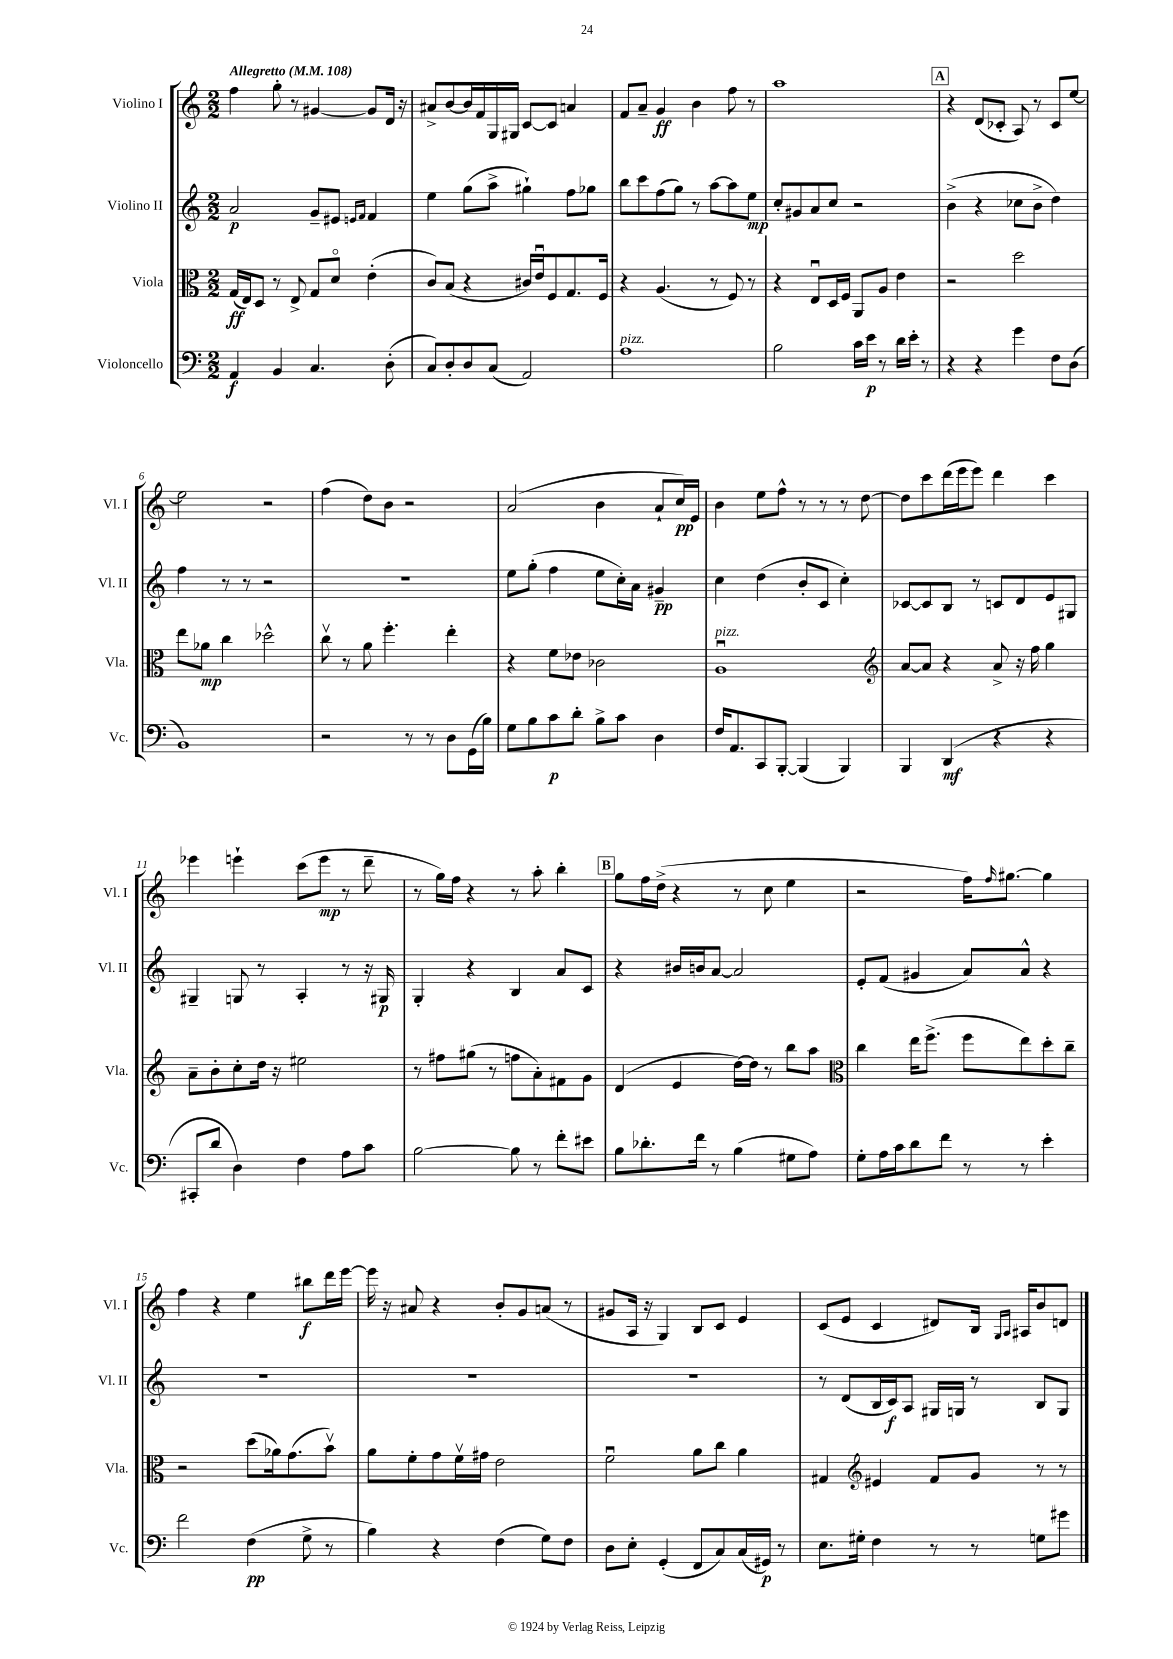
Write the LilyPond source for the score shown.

<<
\new StaffGroup <<
\new Staff = "s0" \with { instrumentName = "Violino I" shortInstrumentName = "Vl. I" } {
    \clef treble \key c \major \numericTimeSignature \time 2/2 \tempo "Allegretto" 4 = 108
    f''4 g''8-. r8 gis'4~ gis'8 d'16 r16 |
    ais'8-> b'8~ b'16 f'16 g16 gis16 c'8~ c'8 a'4 |
    f'8 a'8-- g'4\ff b'4 f''8 r8 |
    a''1 |
    \mark \markup { \box "A" } r4 d'8( ces'8-. a8) r8 ces'8 e''8~ |
    e''2 r2 |
    f''4( d''8) b'8 r2 |
    a'2( b'4 a'8-! c''16\pp) e'16 |
    b'4 e''8 f''8-^ r8 r8 r8 d''8~ |
    d''8 c'''8 d'''16( e'''16 e'''8) d'''4 c'''4 |
    ees'''4 e'''4-! c'''8( e'''8\mp r8 d'''8-- |
    r8 g''16) f''16 r4 r8 a''8-. b''4-. |
    \mark \markup { \box "B" } g''8 f''16 d''16->( r4 r8 c''8 e''4 |
    r2 f''16) \grace { f''16 } gis''8.~ gis''4 |
    f''4 r4 e''4 bis''8\f d'''16 e'''16~ |
    e'''16 r16 ais'8 r4 b'8-. g'8 a'8( r8 |
    gis'8 a16 r16 g4) b8 c'8 e'4 |
    c'8( e'8 c'4 dis'8) b16 \grace { g16 a16 } ais16 b'8 d'8 \bar "|." |
}
\new Staff = "s1" \with { instrumentName = "Violino II" shortInstrumentName = "Vl. II" } {
    \clef treble \key c \major \numericTimeSignature \time 2/2
    a'2\p g'8-- eis'8 \grace { e'16 f'16 } f'4 |
    e''4 g''8( a''8-> gis''4-!) f''8 ges''8 |
    b''8 c'''8 f''8( g''8) r8 a''8~ a''8 e''8\mp |
    c''8-. gis'8 a'8 c''8 r2 |
    \mark \markup { \box "A" } b'4->( r4 ces''8 b'8-> d''4) |
    f''4 r8 r8 r2 |
    r1 |
    e''8 g''8-.( f''4 e''8 c''16-.) a'16 gis'4--\pp |
    c''4 d''4( b'8-. c'8 c''4-.) |
    ces'8~ ces'8 b8 r8 c'8 d'8 e'8 gis8 |
    gis4-- g8 r8 a4-. r8 r16 gis16\p |
    g4-. r4 b4 a'8 c'8 |
    \mark \markup { \box "B" } r4 bis'16 b'16 a'8~ a'2 |
    e'8-. f'8( gis'4 a'8) a'8-^ r4 |
    R1 |
    R1 |
    R1 |
    r8 d'8( b16 c'16\f) a8 gis16 g16 r8 b8 g8 \bar "|." |
}
\new Staff = "s2" \with { instrumentName = "Viola" shortInstrumentName = "Vla." } {
    \clef alto \key c \major \numericTimeSignature \time 2/2
    g16\ff( e16) d8 r8 e8-> g8 d'8\flageolet e'4-.( |
    c'8) b8( r4 cis'16) e'16\downbow f8 g8. f16 |
    r4 a4.( r8 f8) r8 |
    r4 e8\downbow d16 f16 a,8 a8 e'4 |
    \mark \markup { \box "A" } r2 d''2 |
    e''8 aes'8\mp c''4 des''2-^ |
    c''8\upbow r8 a'8 f''4.-. e''4-. |
    r4 f'8 ees'8 ces'2 |
    a1\downbow^\markup { \italic "pizz." } |
    \clef treble a'8~ a'8 r4 a'8-> r16 f''16 g''4 |
    a'8-- b'8-. c''8-. d''16 r16 eis''2 |
    r8 fis''8 gis''8( r8 f''8 a'8-.) fis'8 g'8 |
    \mark \markup { \box "B" } d'4( e'4 d''16~) d''16 r8 b''8 a''8 |
    \clef alto c''4 e''16 f''8.->( f''8 e''8) d''8-. c''8-- |
    r2 d''8( aes'16) g'8.( b'8\upbow) |
    a'8 f'8-. g'8 f'16\upbow gis'16 e'2 |
    f'2\downbow a'8 c''8 a'4 |
    gis4 \clef treble eis'4 f'8 g'8 r8 r8 \bar "|." |
}
\new Staff = "s3" \with { instrumentName = "Violoncello" shortInstrumentName = "Vc." } {
    \clef bass \key c \major \numericTimeSignature \time 2/2
    a,4\f b,4 c4. d8-.( |
    c8) d8-. d8 c8( a,2) |
    a1^\markup { \italic "pizz." } |
    b2 c'16 e'16\p r8 d'16 e'16-. r8 |
    \mark \markup { \box "A" } r4 r4 g'4 f8 d8( |
    b,1) |
    r2 r8 r8 d8 g,16( b16) |
    g8 b8 c'8\p d'8-. b8-> c'8 d4 |
    f16 a,8. c,8 b,,8~-. b,,4( b,,4) |
    b,,4 d,4\mf( r4 r4 |
    cis,8-. d'8 d4) f4 a8 c'8 |
    b2~ b8 r8 f'8-. eis'8 |
    \mark \markup { \box "B" } b8 des'8.-. f'16 r8 b4( gis8 a8) |
    g8-. a16 c'16 d'8 f'8 r8 r8 e'4-. |
    f'2 f4\pp( g8-> r8 |
    b4) r4 f4( g8) f8 |
    d8 e8-. g,4-.( f,8 c8) c16( gis,16\p) r8 |
    e8. gis16-. f4 r8 r8 g8 gis'8 \bar "|." |
}
>>
>>
